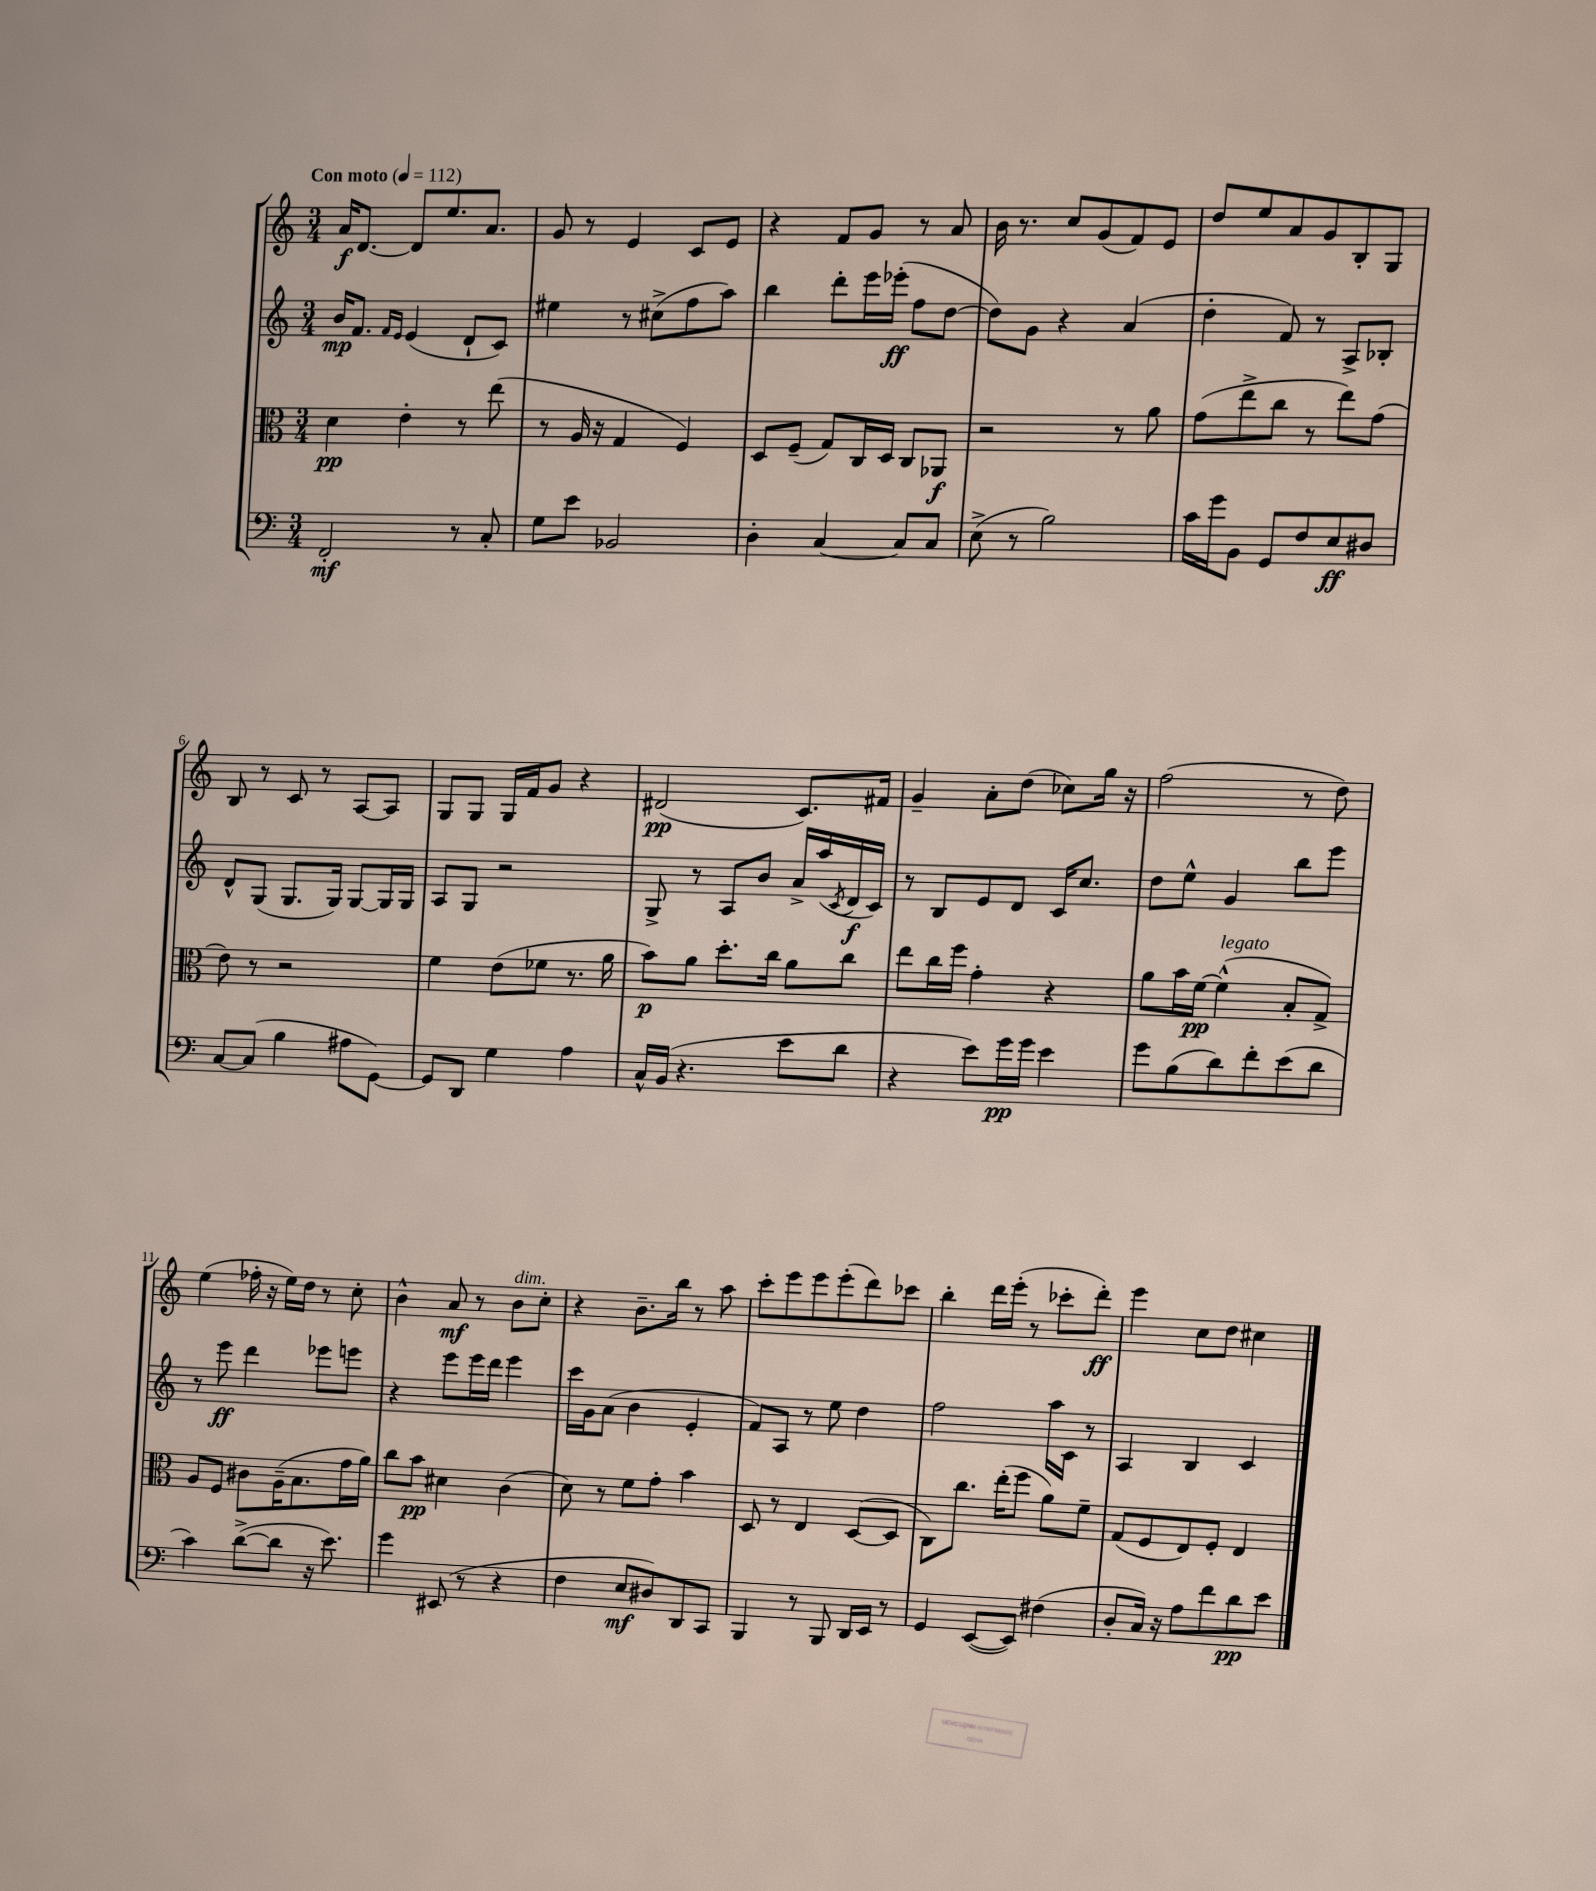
<<
\new StaffGroup <<
\new Staff = "s0" {
    \clef treble \key c \major \numericTimeSignature \time 3/4 \tempo "Con moto" 4 = 112
    a'16\f d'8.~ d'8 e''8. a'8. |
    g'8 r8 e'4 c'8 e'8 |
    r4 f'8 g'8 r8 a'8 |
    b'16 r8. c''8 g'8( f'8) e'8 |
    d''8 e''8 a'8 g'8 b8-. g8 |
    b8 r8 c'8 r8 a8~ a8 |
    g8 g8 g16 f'16 g'8 r4 |
    dis'2\pp( c'8.) fis'16 |
    g'4-- a'8-. d''8( ces''8) g''16 r16 |
    f''2( r8 d''8) |
    e''4( fes''16-. r16 e''16) d''16 r8 c''8-. |
    b'4-^ a'8\mf r8 b'8^\markup { \italic "dim." } c''8-. |
    r4 b'8.-- b''16 r8 a''8 |
    c'''8-. e'''8 e'''8 e'''8-.( d'''8) ces'''8 |
    b''4-. d'''16 e'''16-.( r8 ces'''8-. d'''8-.\ff) |
    e'''4 c''8 d''8 cis''4 \bar "|." |
}
\new Staff = "s1" {
    \clef treble \key c \major \numericTimeSignature \time 3/4
    b'16\mp f'8. \grace { f'16 e'16 } e'4( d'8-! c'8) |
    eis''4 r8 cis''8->( f''8 a''8) |
    b''4 d'''8-. e'''16 ees'''16-.\ff( f''8 d''8~ |
    d''8) g'8 r4 a'4( |
    d''4-. f'8) r8 a8-> bes8-. |
    d'8-^ g8( g8. g16) g8~ g16 g16 |
    a8 g8 r2 |
    g8-> r8 a8 b'8 a'16-> a''16( \acciaccatura { c'8 } d'16\f c'16) |
    r8 b8 e'8 d'8 c'16 c''8. |
    d''8 e''8-^ g'4 b''8 e'''8 |
    r8 e'''8\ff d'''4 ees'''8 e'''8 |
    r4 e'''8 e'''16 d'''16 e'''4 |
    c'''16 g'16 a'8( b'4 e'4-. |
    f'8) a8 r8 e''8 d''4 |
    f''2 a''16 c'16 r8 |
    a4 b4 c'4 \bar "|." |
}
\new Staff = "s2" {
    \clef alto \key c \major \numericTimeSignature \time 3/4
    d'4\pp e'4-. r8 e''8( |
    r8 a16 r16 g4 f4) |
    d8 f8--( g8) c16 d16 c8 aes,8\f |
    r2 r8 a'8 |
    g'8( e''8-> c''8 r8 e''8) g'8( |
    e'8) r8 r2 |
    f'4 e'8( fes'8 r8. a'16 |
    b'8\p) a'8 d''8.-. c''16 a'8 c''8 |
    e''8 c''16 f''16 g'4-. r4 |
    a'8 b'16 f'16~\pp f'4-^^\markup { \italic "legato" }( b8-. g8->) |
    a8 f8 cis'8 a16--( b8. g'16 a'16) |
    c''8 b'8\pp dis'4 c'4( |
    d'8) r8 f'8 g'8-. b'4 |
    d8 r8 e4 d8~( d8 |
    c8) c''8. e''16-.( f''8 a'8) f'8-- |
    g8( f8 e8) f8-. e4 \bar "|." |
}
\new Staff = "s3" {
    \clef bass \key c \major \numericTimeSignature \time 3/4
    f,2-.\mf r8 c8-. |
    g8 e'8 bes,2 |
    d4-. c4~ c8 c8 |
    e8->( r8 b2) |
    c'16 g'16 b,8 g,8 f8 e8\ff dis8 |
    c8~ c8( b4 ais8 g,8~) |
    g,8 d,8 g4 a4 |
    c16-^ b,16( r4. e'8 d'8 |
    r4 e'8) g'16\pp g'16 e'4 |
    g'8 b8( d'8) f'8-. e'8( d'8 |
    c'4) d'8~->( d'8 r16 e'8.) |
    g'4 eis,8( r8 r4 |
    f4 e8\mf dis8) d,8 c,8 |
    b,,4 r8 b,,8 d,16 e,16 r8 |
    g,4 e,8~( e,8) fis4( |
    d8-. c16) r16 a8 f'8 d'8\pp e'8 \bar "|." |
}
>>
>>
